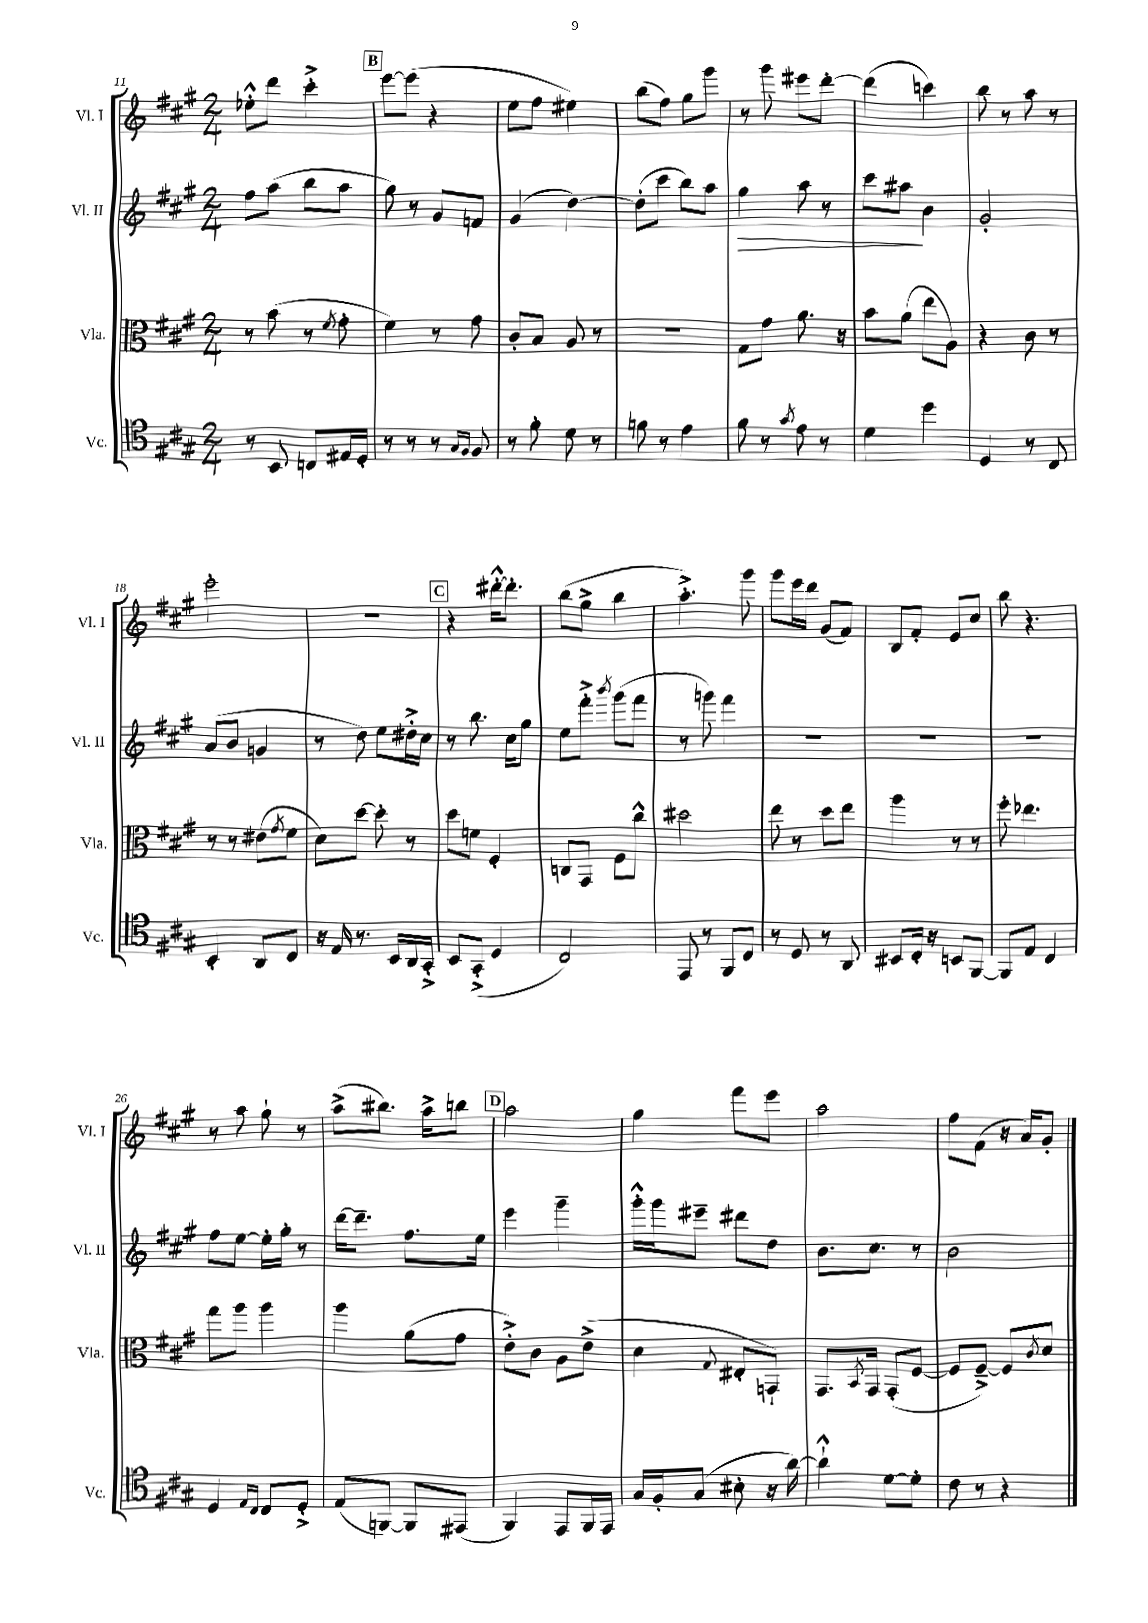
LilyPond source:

<<
\new StaffGroup <<
\new Staff = "s0" \with { instrumentName = "Vl. I" shortInstrumentName = "Vl. I" } {
    \clef treble \key a \major \numericTimeSignature \time 2/4
    ees''8-.-^ d'''8 cis'''4-.-> |
    \mark \markup { \box "B" } e'''8~ e'''8( r4 |
    e''8 fis''8 eis''4) |
    b''8( fis''8) gis''8 gis'''8 |
    r8 gis'''8 eis'''8 d'''8~-. |
    d'''4( c'''4) |
    b''8 r8 a''8 r8 |
    e'''2-. |
    r2 |
    \mark \markup { \box "C" } r4 dis'''16~-.-^ dis'''8.-. |
    b''8( gis''8-> b''4 |
    a''4.-.->) gis'''8 |
    gis'''8 e'''16 d'''16 gis'8( fis'8) |
    b8 fis'8-. e'8 cis''8 |
    b''8 r4. |
    r8 a''8 gis''8-! r8 |
    a''8->( bis''8.) a''16-> b''8 |
    \mark \markup { \box "D" } a''2 |
    gis''4 fis'''8 e'''8 |
    a''2 |
    fis''8 fis'8( r16 a'16) gis'8-. \bar "|." |
}
\new Staff = "s1" \with { instrumentName = "Vl. II" shortInstrumentName = "Vl. II" } {
    \clef treble \key a \major \numericTimeSignature \time 2/4
    fis''8 a''8( b''8 a''8 |
    \mark \markup { \box "B" } gis''8) r8 gis'8 f'8 |
    gis'4( d''4~) |
    d''8-.( cis'''8 b''8) a''8 |
    gis''4\> a''8 r8 |
    cis'''8 ais''8\! b'4 |
    gis'2-. |
    a'8( b'8 g'4 |
    r8 d''8) e''8 dis''16-.-> cis''16 |
    \mark \markup { \box "C" } r8 b''8. cis''16 gis''8 |
    e''8 fis'''8-.-> \acciaccatura { b'''8 } gis'''8( fis'''8 |
    r8 g'''8) fis'''4 |
    R2 |
    R2 |
    R2 |
    fis''8 e''8~ e''16-. gis''16-. r8 |
    d'''16~ d'''8.-- fis''8. e''16 |
    \mark \markup { \box "D" } e'''4 gis'''4-- |
    gis'''16-.-^ gis'''16 eis'''8-- dis'''8 d''8 |
    b'8. cis''8. r8 |
    b'2 \bar "|." |
}
\new Staff = "s2" \with { instrumentName = "Vla." shortInstrumentName = "Vla." } {
    \clef alto \key a \major \numericTimeSignature \time 2/4
    r8 b'8( r8 \acciaccatura { fis'8 } gis'8-. |
    \mark \markup { \box "B" } fis'4) r8 gis'8 |
    cis'8-. b8 a8 r8 |
    r2 |
    gis8 gis'8 a'8. r16 |
    b'8 a'8( e''8 a8) |
    r4 cis'8 r8 |
    r8 r8 eis'8( \acciaccatura { gis'8 } fis'8 |
    d'8) d''8~ d''8-. r8 |
    \mark \markup { \box "C" } d''8 f'8 fis4-. |
    c8 gis,8 fis8 cis''8-^ |
    dis''2 |
    e''8 r8 d''8 e''8 |
    a''4 r8 r8 |
    fis''8-. ees''4. |
    gis''8 a''8 a''4 |
    a''4 a'8( gis'8 |
    \mark \markup { \box "D" } e'8-.->) cis'8 a8 e'8->( |
    d'4 \appoggiatura { gis8 } eis8-. g,8-!) |
    gis,8. \acciaccatura { b,8 } gis,16 gis,8-.( fis8~ |
    fis8 fis8~--->) fis8 \acciaccatura { cis'8 } d'8 \bar "|." |
}
\new Staff = "s3" \with { instrumentName = "Vc." shortInstrumentName = "Vc." } {
    \clef tenor \key a \major \numericTimeSignature \time 2/4
    r8 b,8 c8 eis16 d16-. |
    \mark \markup { \box "B" } r8 r8 r8 \grace { gis16 fis16 } fis8 |
    r8 fis'8-. d'8 r8 |
    f'8 r8 e'4 |
    fis'8 r8 \acciaccatura { gis'8 } e'8 r8 |
    d'4 d''4 |
    d4 r8 cis8 |
    b,4-. a,8 cis8 |
    r16 e16 r8. b,16 a,16 gis,16-.-> |
    \mark \markup { \box "C" } b,8 gis,8-.->( d4 |
    cis2) |
    e,8 r8 fis,8 cis8 |
    r8 d8 r8 a,8 |
    bis,8 cis16-. r16 b,8 fis,8~ |
    fis,8 e8 cis4 |
    d4 \grace { e16 cis16 } cis8 d8-.-> |
    e8( f,8~) f,8 eis,8( |
    \mark \markup { \box "D" } fis,4) e,8 fis,16 e,16 |
    gis16 fis16-. gis8( bis8-. r16 a'16~) |
    a'4-!-^ d'8~ d'8-. |
    cis'8 r8 r4 \bar "|." |
}
>>
>>
\layout { \context { \Score currentBarNumber = #11 } }
